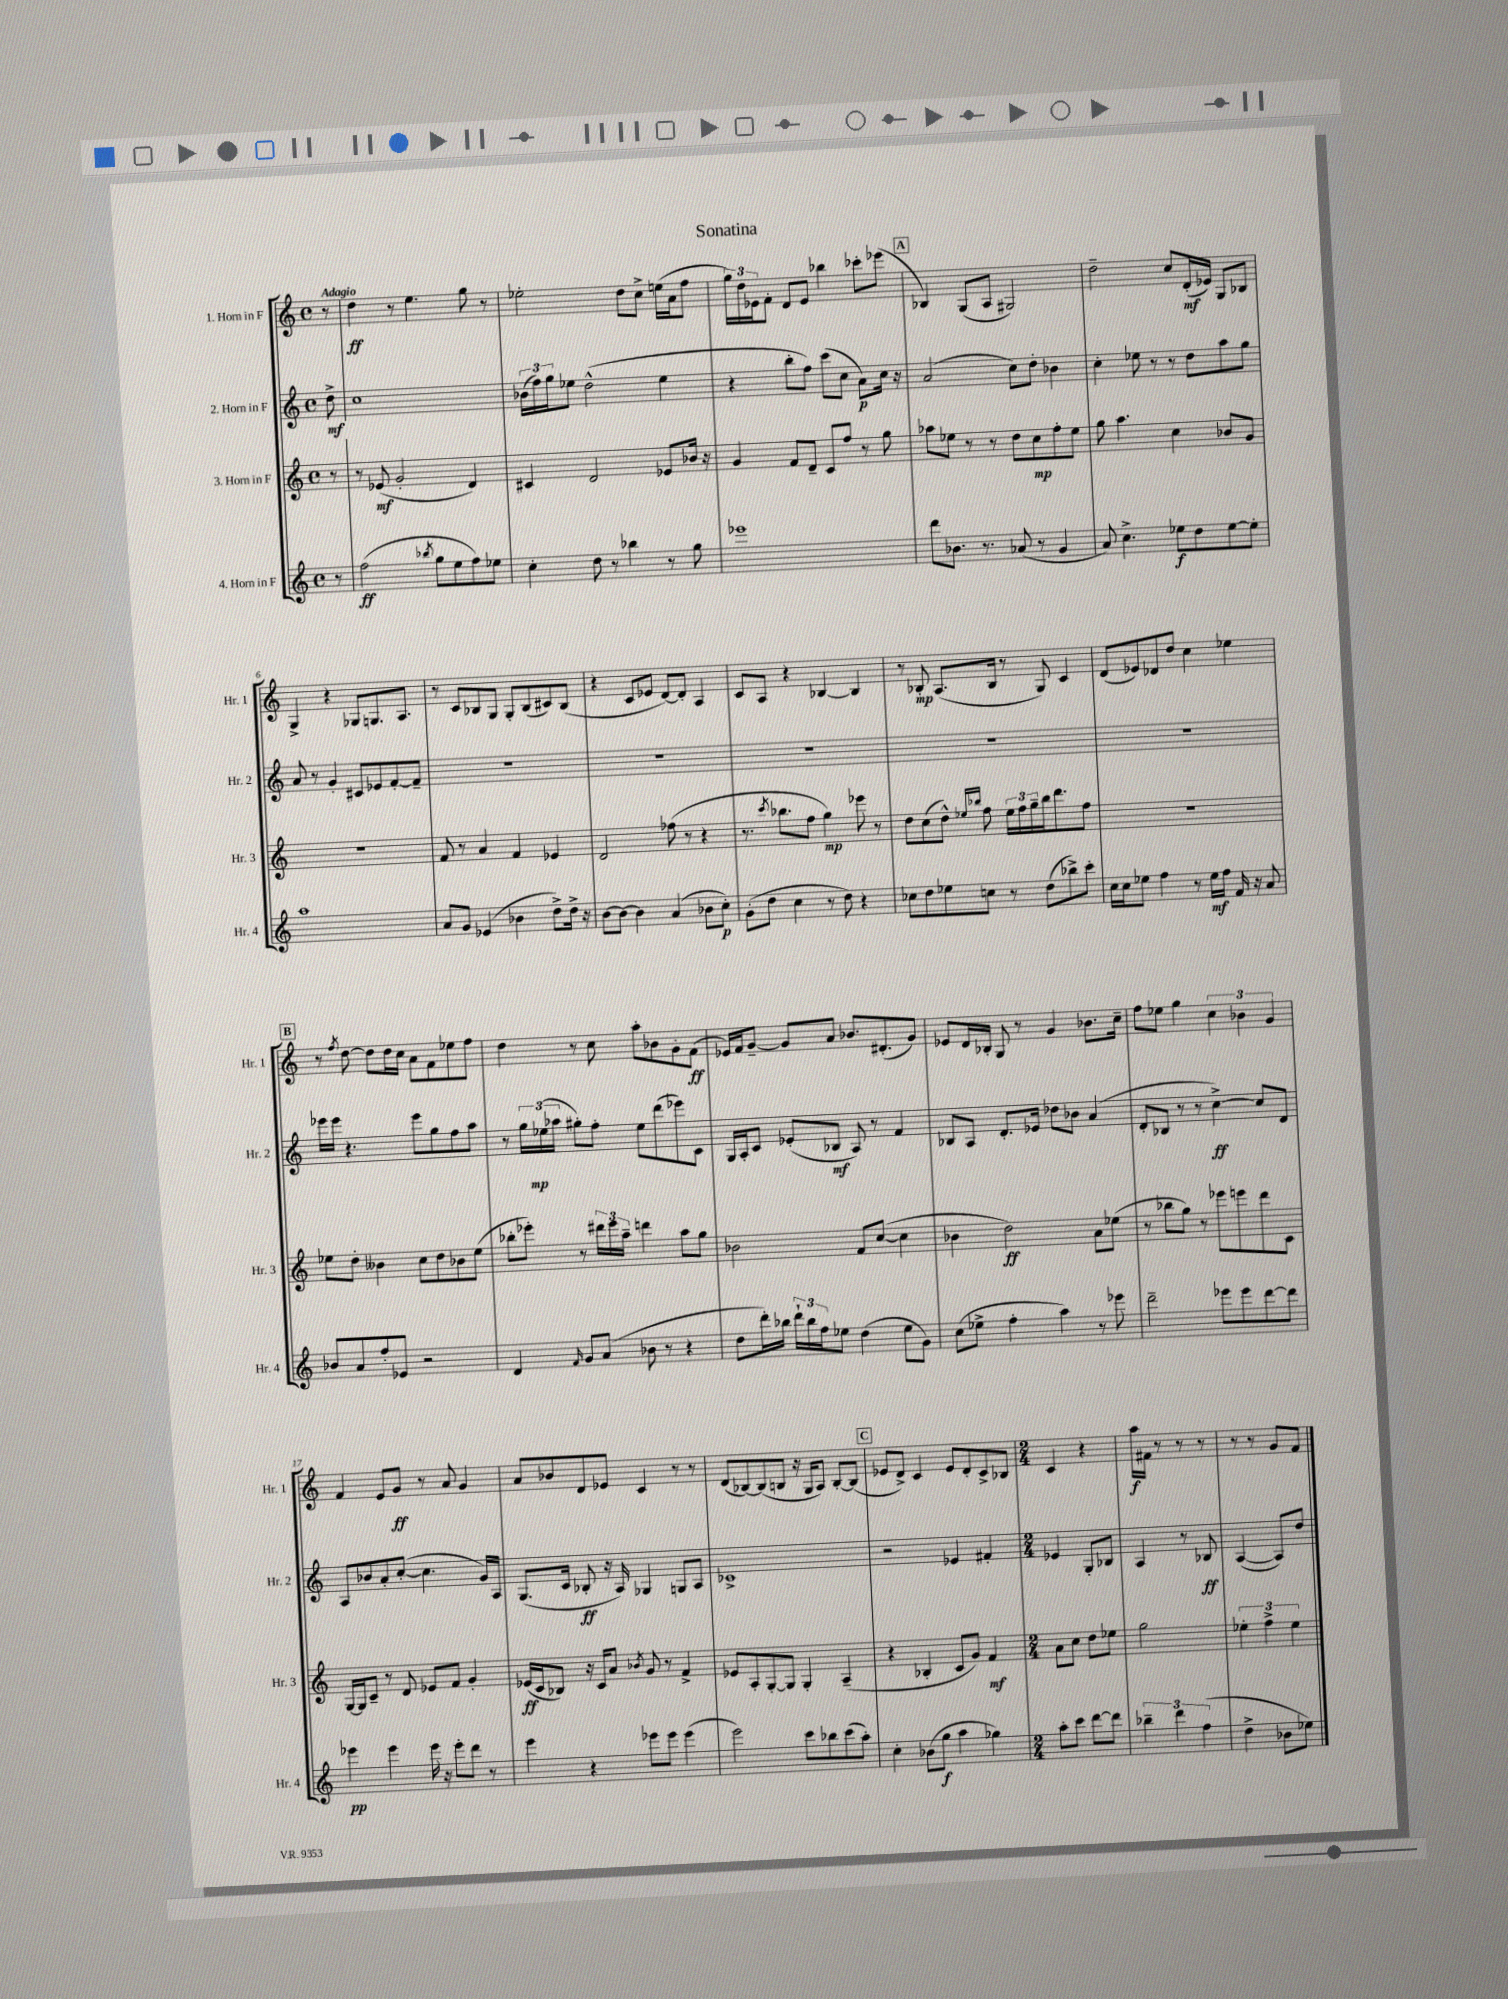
\header { title = "Sonatina" }
<<
\new StaffGroup <<
\new Staff = "s0" \with { instrumentName = "1. Horn in F" shortInstrumentName = "Hr. 1" } {
    \clef treble \key c \major \defaultTimeSignature \time 4/4 \partial 8 \tempo "Adagio"
    r8 |
    d''4\ff r8 e''4. g''8 r8 |
    ees''2-. d''8 c''8-> e''16( a'16 f''8 |
    \tuplet 3/2 { g''16) d''16 ees'16 } f'8-. d'8 ees'8 bes''4 ces'''8-. ees'''8( |
    \mark \markup { \box "A" } bes4) g8( a8 gis2) |
    d''2-- c''8 d'16-.\mf( ees'16) g8 bes8 |
    g4-> r4 ges8 g8. a8. |
    r8 c'8 bes8 g8 g8-. bes8( cis'8) bes8( |
    r4 c'8 ees'8 d'8~) d'8-. a4 |
    c'8 a8 r4 bes4~ bes4 |
    r8 bes8-.\mp a8.( bes16 r8 g8) c'4 |
    d'8( ees'8) des'8 d''8 c''4 ees''4 |
    \mark \markup { \box "B" } r8 \acciaccatura { f''8 } d''8~ d''8 d''16 c''16 a'8 f'8 ees''8 f''8 |
    d''4 r8 c''8 a''8-. bes'8 g'8-. f'8\ff( |
    ees'16) f'16 g'8~-- g'8 a'8 bes'8. dis'8.-.( g'8) |
    ees'8 d'16 bes16-. g8 r8 g'4 bes'8. c''16-- |
    f''8 ees''8 g''4 \tuplet 3/2 { c''4 bes'4 g'4 } |
    f'4 e'8 g'8\ff r8 a'8 g'4 |
    a'8 bes'8 d'8 ees'8 c'4 r8 r8 |
    d'8( bes8~) bes8( b8 r16 g16 a8) b8~-. b8( |
    \mark \markup { \box "C" } ees'8 d'8->) c'4 ees'8 d'8-. c'8-> bes8 |
    \numericTimeSignature \time 2/4 c'4 r4 |
    a''16\f fis'16 r8 r8 r8 |
    r8 r8 g'8 f'8 \bar "|." |
}
\new Staff = "s1" \with { instrumentName = "2. Horn in F" shortInstrumentName = "Hr. 2" } {
    \clef treble \key c \major \defaultTimeSignature \time 4/4 \partial 8
    d''8->\mf |
    c''1 |
    \tuplet 3/2 { bes'16( f''16) g''16 } ees''8 d''2-^( ees''4 |
    r4 b''8-. f''8) c'''8( c''8 a'8\p) c''16 r16 |
    \mark \markup { \box "A" } a'2( c''8) d''8-. bes'4 |
    c''4-. ees''8 r8 r8 d''8 a''8 g''8 |
    a'8 r8 g'4-. cis'8 ees'8 f'8~-. f'8-- |
    R1 |
    R1 |
    R1 |
    R1 |
    R1 |
    \mark \markup { \box "B" } ees'''16 ees'''16 r4. ees'''8 g''8 f''8 a''8 |
    r8 \tuplet 3/2 { g''16 ees''16\mp( aes''16 } gis''8-.) f''8-. ees''8 d'''8( ees'''8) c'8 |
    g16 a16-. c'8 ees'8-.( bes8\mf a8) r8 f'4 |
    bes8 a8 d'8.-. ees'16 des''8 bes'8 a'4( |
    d'8-. bes8 r8 r8 c''4~->\ff) c''8 d'8 |
    a8 bes'8 a'8-. c''8~-.( c''4. g'16) a16 |
    g8.( c'16 bes8-.\ff r16 a16) ges4 g8 a8 |
    ces'1-> |
    \mark \markup { \box "C" } r2 ees'4 fis'4-. |
    \numericTimeSignature \time 2/4 ees'4 g8-. bes8 |
    a4 r8 bes8\ff |
    a4~( a8) d''8 \bar "|." |
}
\new Staff = "s2" \with { instrumentName = "3. Horn in F" shortInstrumentName = "Hr. 3" } {
    \clef treble \key c \major \defaultTimeSignature \time 4/4 \partial 8
    r8 |
    r8 ees'8\mf( g'2-. d'4) |
    cis'4 d'2 ees'8 bes'16 r16 |
    g'4 f'8 d'8-- c'8 f''8 r8 g''8 |
    \mark \markup { \box "A" } aes''8 ees''8 r8 r8 d''8 c''8\mp f''8-. ees''8 |
    g''8 a''4. c''4 bes'8 g'8 |
    R1 |
    f'8 r8 a'4 f'4 ees'4 |
    d'2 fes''8( r8 r4 |
    r8. \acciaccatura { c'''8 } bes''8. f''8 g''4\mp) ees'''8 r8 |
    d''8 c''8( d''8-^) \grace { ees''16 bes''16 } f''8 \tuplet 3/2 { ees''16 f''16 g''16-- } bes''16 d'''8. f''8 |
    R1 |
    \mark \markup { \box "B" } ees''8 d''8-. beses'4 c''8 d''8 bes'8 ees''8( |
    bes''8-. ees'''8-.) r8 \tuplet 3/2 { dis'''16 ees'''16 a''16-- } d'''4 a''8 g''8 |
    bes'2 f'8 c''8~( c''4 |
    bes'4 d''2\ff) a'8 ees''8( |
    r8 bes''8 g''8) r8 ees'''8 e'''8 d'''8 c'8 |
    g16~ g16 c'8-- r8 d'8 ees'8 f'8 g'4-. |
    ees'16\ff( c'16 bes8) r16 c'16 a'8 \acciaccatura { bes'8 } g'8 r8 f'4-> |
    ees'8 a8-. g8~-. g8 g4-. a4--( |
    \mark \markup { \box "C" } r4 bes4-. c'8 g'8) f'4\mf |
    \numericTimeSignature \time 2/4 a'8 c''8 d''8 ees''8 |
    g''2 |
    \tuplet 3/2 { ees''4-. f''4-> ees''4 } \bar "|." |
}
\new Staff = "s3" \with { instrumentName = "4. Horn in F" shortInstrumentName = "Hr. 4" } {
    \clef treble \key c \major \defaultTimeSignature \time 4/4 \partial 8
    r8 |
    f''2\ff( \acciaccatura { bes''8 } g''8 e''8 f''8) ees''8 |
    c''4-. d''8 r8 bes''4 r8 g''8 |
    ees'''1 |
    \mark \markup { \box "A" } d'''8 bes'8. r8. aes'8( r8 g'4 |
    a'8) c''4.-> ees''8\f d''8 ees''8~ ees''8-. |
    a''1 |
    a'8 g'8 ees'4( bes'4 d''8->) d''16-> r16 |
    b'8~ b'8~ b'4 a'4( bes'8 c''8-.\p) |
    g'8-.( d''8 c''4 r8 d''8) r4 |
    ces''8 d''8 ees''8 c''8 r8 d''8( bes''8->) c'''8-. |
    c''16 c''16 ees''8 f''4 r8 ees''16\mf f''16 f'16 r16 a'8 |
    \mark \markup { \box "B" } bes'8 a'8 f''8-. ees'8 r2 |
    d'4 \grace { f'16 } g'8 a'8( bes'8 r8 r4 |
    d''8 d'''16-.) bes''16 \tuplet 3/2 { d'''16-! bes''16 f''16 } ees''8 d''4( ees''8 g'8) |
    c''8( ees''8-> f''4-. a''4) r8 ees'''8 |
    d'''2-- ees'''8 ees'''8 d'''8~ d'''8 |
    ees'''4\pp ees'''4 ees'''16 r16 ees'''8-. d'''8 r8 |
    e'''4 r4 ees'''8 ees'''8 ees'''4( |
    e'''2) c'''8 bes''8 c'''8( a''8-.) |
    \mark \markup { \box "C" } c''4-. bes'8( g''8\f a''4 ges''4) |
    \numericTimeSignature \time 2/4 a''8-. c'''8 d'''8~ d'''8 |
    \tuplet 3/2 { bes''4-- d'''4 f''4( } |
    d''4-> bes'8 ees''8) \bar "|." |
}
>>
>>
